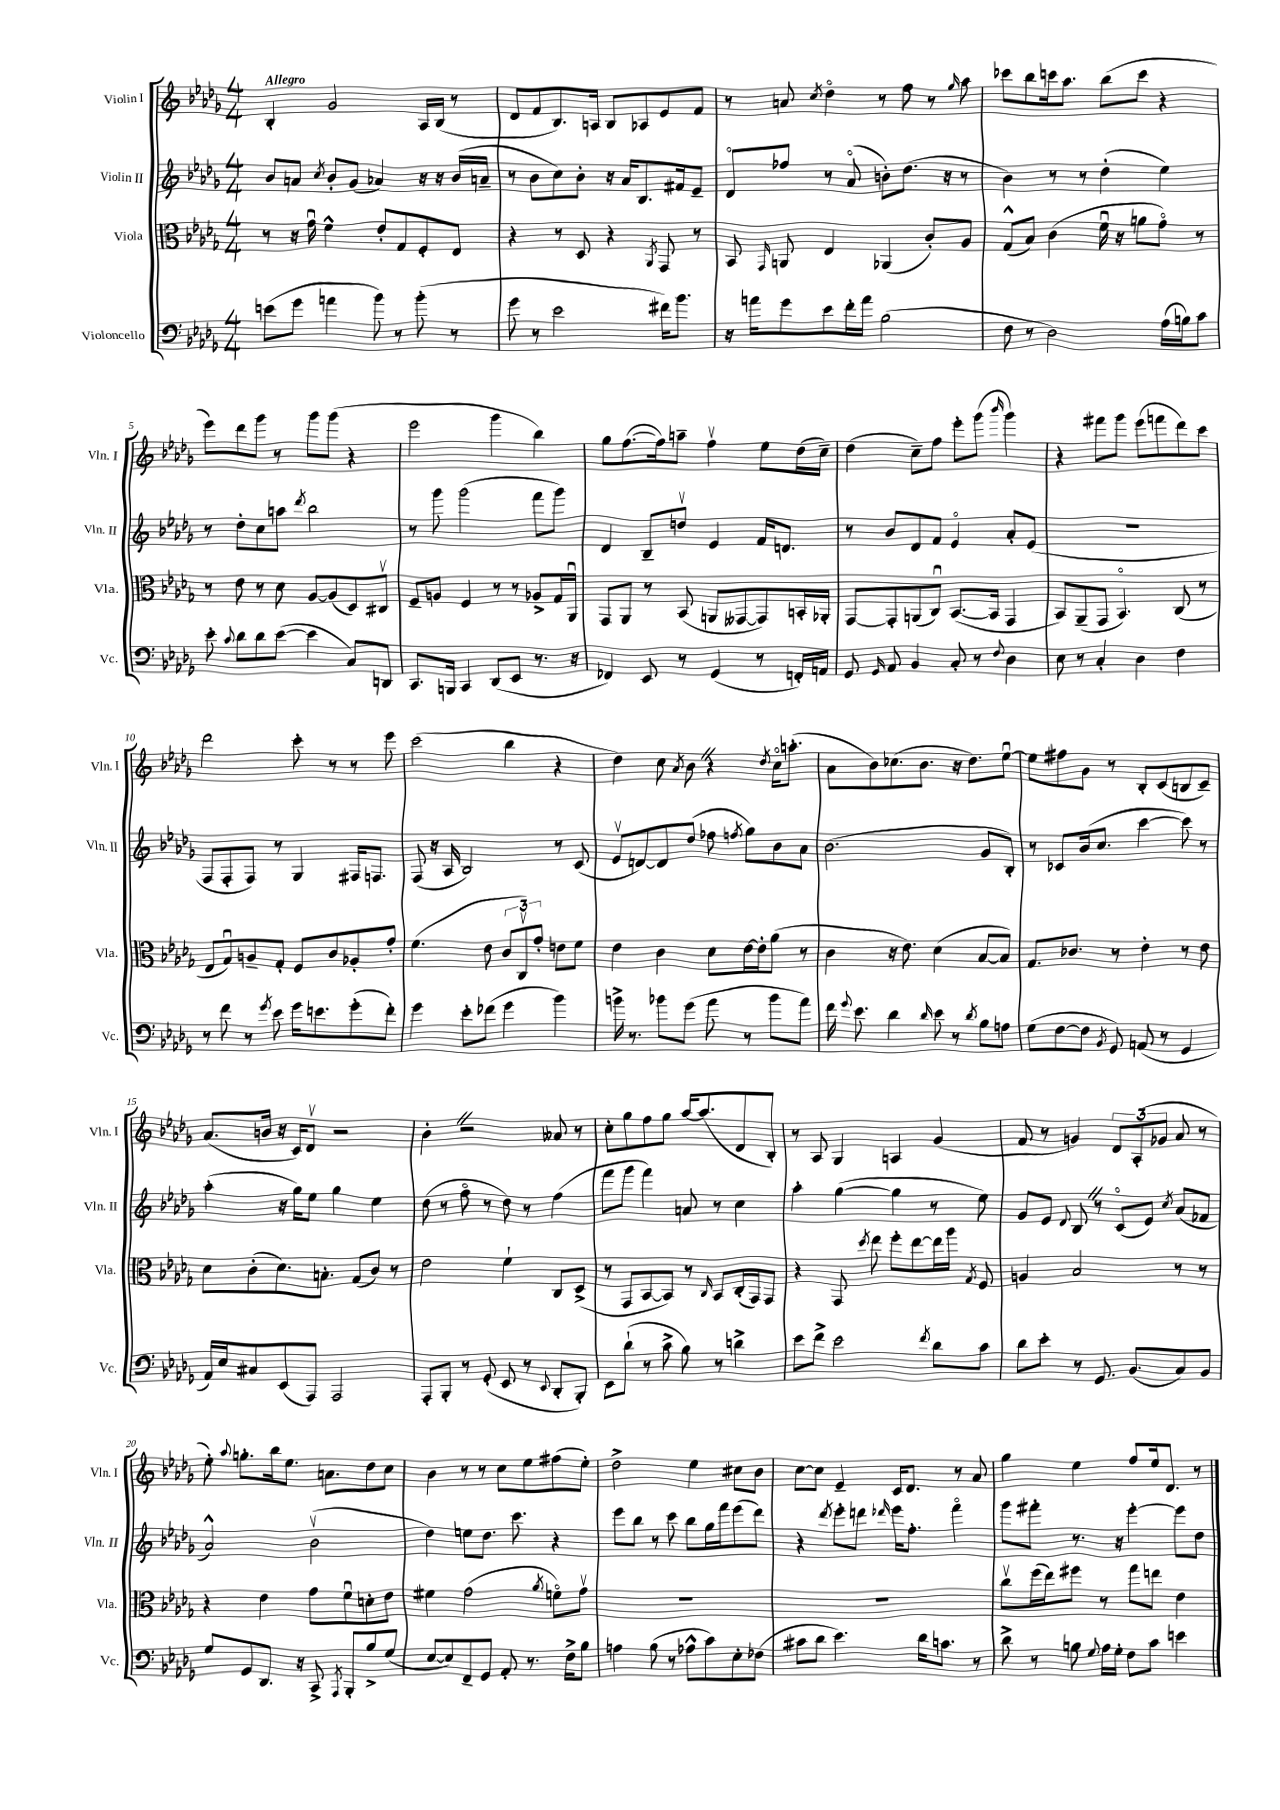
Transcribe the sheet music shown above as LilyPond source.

<<
\new StaffGroup <<
\new Staff = "s0" \with { instrumentName = "Violin I" shortInstrumentName = "Vln. I" } {
    \clef treble \key des \major \numericTimeSignature \time 4/4 \tempo "Allegro"
    \autoBeamOff bes4-. ges'2 aes16[ bes16]( r8 |
    des'8[ f'8 bes8.) a16] bes8[ aes8 ees'8 f'8] |
    r8 a'8 \acciaccatura { c''8 } des''4\flageolet r8 f''8 r8 \grace { ges''16 } aes''8 |
    ces'''8[ bes''8 c'''16 aes''8.] bes''8[( c'''8] r4 |
    ees'''8[) des'''8 ges'''8] r8 ges'''8[ ges'''8]( r4 |
    ees'''2 ges'''4 bes''4) |
    ges''8[ f''8.~( f''16) a''8]-- f''4\upbow ees''8[ des''16( c''16]--) |
    des''4( c''8[--) f''8] ees'''8[-. ges'''8]( \grace { bes'''16 } ges'''4) |
    r4 fis'''8[ ges'''8] ees'''8[( f'''8 des'''8) c'''8] |
    des'''2 c'''8-. r8 r8 ees'''8 |
    c'''2( bes''4 r4 |
    des''4) c''8 \acciaccatura { aes'8 } bes'8 \once \override BreathingSign.text = \markup { \musicglyph "scripts.caesura.straight" } \breathe r4 \acciaccatura { des''8 } c''16[\flageolet a''8.]-.( |
    aes'8[ bes'8) ces''8.( bes'8.] r16 des''8.[) ees''8]~\downbow |
    ees''8[ fis''8 ges'8] r8 bes8[-. c'8( b8 c'8]--) |
    aes'8.[( b'16] r16 c'16[) des'8]\upbow r2 |
    bes'4-. \once \override BreathingSign.text = \markup { \musicglyph "scripts.caesura.straight" } \breathe r2 aeses'8 r8 |
    c''8[-. ges''8 f''8 ges''8] aes''16[~ aes''8.( des'8 bes8]-.) |
    r8 aes8 ges4 a4 ges'4( |
    f'8 r8 g'4) \tuplet 3/2 { des'8[ aes8-.( ges'8] } aes'8 r8 |
    ees''8-.) \appoggiatura { aes''8 } g''8.[-. bes''16 ees''8.] a'8.[ des''8 c''8] |
    bes'4 r8 r8 c''8[ ees''8 fis''8( ees''8]-.) |
    des''2-> ees''4 cis''8[ bes'8] |
    c''8[~ c''8] ees'4-- c'16[ des'8.] r8 aes'8 |
    ges''4 ees''4 f''8[ ees''16 des'8.] r8 \bar "|." |
}
\new Staff = "s1" \with { instrumentName = "Violin II" shortInstrumentName = "Vln. II" } {
    \clef treble \key des \major \numericTimeSignature \time 4/4
    \autoBeamOff bes'8[ a'8] \acciaccatura { c''8 } bes'8[-. ges'8]( aes'4) r16 r16 bes'16[( a'16]-- |
    r8 bes'8[ c''8) bes'8]-. r16 aes'16[ bes8. fis'16 ees'8]-- |
    des'8[\flageolet fes''8] r8 aes'8\flageolet( b'8[-.) des''8.]( r16 r8 |
    bes'4) r8 r8 des''4-.( ees''4) |
    r8 des''8[-. c''8 a''8] \acciaccatura { des'''8 } bes''2 |
    r8 ges'''8 ges'''2( f'''8[ ges'''8]) |
    des'4 bes8[-- d''8]\upbow ees'4 f'16[ d'8.] |
    r8 bes'8[ des'8 f'8] ees'4\flageolet aes'8[-. ees'8]( |
    R1 |
    f8[ f8-. f8]) r8 ges4 fis16[ f8.] |
    f8( r16 aes16 bes2) r8 c'8( |
    ees'8[\upbow d'8~) d'8 des''8]( fes''8 \acciaccatura { f''8 } ges''8[) bes'8 aes'8] |
    bes'2.( ges'8[ bes8]-.) |
    r8 ces'8[ bes'16( c''8.] c'''4~ c'''8) r8 |
    aes''4-.( r16 ges''16[) ees''8] ges''4 ees''4 |
    des''8( r8 f''8\flageolet r8 des''8) r8 f''4( |
    f'''8[ ges'''8] f'''4) a'8 r8 c''4 |
    aes''4-. ges''4~( ges''4 r8 ees''8) |
    ges'8[ ees'8] \appoggiatura { des'8 } bes8 \once \override BreathingSign.text = \markup { \musicglyph "scripts.caesura.straight" } \breathe r8 c'8[\flageolet( ees'8]) \acciaccatura { c''8 } aes'8[( fes'8] |
    aes'2-^) bes'2\upbow( |
    des''4) e''8[ des''8.] c'''8. r4 |
    ees'''8[ bes''8] r8 c'''8 bes''8[ ges''16 f'''16 ees'''8( des'''8]) |
    r4 \acciaccatura { des'''8 } ees'''8[-. d'''8] \grace { des'''16 } ees'''16[ f''8.]-. f'''4\flageolet |
    ges'''8[ fis'''8]-. r8. r16 ees'''4~-. ees'''8[ des''8] \bar "|." |
}
\new Staff = "s2" \with { instrumentName = "Viola" shortInstrumentName = "Vla." } {
    \clef alto \key des \major \numericTimeSignature \time 4/4
    \autoBeamOff r8 r16 ges'16\downbow f'4-^ ees'8[-. ges8 f8-. ees8] |
    r4 r8 des8 r4 \acciaccatura { aes,8 } ges,8 r8 |
    bes,8 \grace { ges,16 } a,8 ees4 aes,4( c'8[-.) aes8] |
    ges8[-^( bes8]) c'4( f'16\downbow r16 a'8[ ges'8]\flageolet) r8 |
    r8 ees'8 r8 des'8 aes8[~ aes8( des8) cis8]\upbow |
    f8[-- a8] f4 r8 r8 aes8[-> ges16 aes,16]\downbow |
    ges,8[ aes,8] r8 bes,8( a,8[ geses,8~ geses,8) b,16-. aes,16]-. |
    ges,8[~ ges,8-. a,8( c8]\downbow) bes,8.[~( bes,16] ges,4 |
    bes,8[) aes,8--( ges,8] bes,4.\flageolet) c8( r8 |
    ees8[ ges8\downbow) a8-- ges8]-. f8[ c'8 aes8-. ges'8]-. |
    f'4.( ees'8 \tuplet 3/2 { c'8[ c8\upbow) ges'8]-. } e'8[ f'8] |
    ees'4 c'4 des'8[ ees'16~ ees'16-. aes'8]( r8 |
    c'4 r16 ees'8.) des'4( bes8[~ bes8]) |
    ges8.[ ces'8.] r8 ees'4-. r8 ees'8 |
    des'8[ c'8-.( des'8.) b8.]-. ges8[( c'8]) r8 |
    ees'2 f'4-! c8[ des8]->( |
    r8 ges,8[ bes,8~ bes,8]) r8 \grace { c16 } bes,8[ c16-.( ges,16) ges,8] |
    r4 ges,8 \acciaccatura { des''8 } ees''8 f''8[-. ees''8~ ees''16 aes''16] \acciaccatura { ges8 } f8 |
    a4 bes2 r8 r8 |
    r4 ees'4 ges'8[ f'8\downbow d'8-. ees'8] |
    fis'4 ges'2( \acciaccatura { aes'8 } f'8[\flageolet) ges'8]\upbow |
    R1 |
    R1 |
    c''8[\upbow f''16( ees''16) fis''8] r8 ges''8[ e''8] ees'4 \bar "|." |
}
\new Staff = "s3" \with { instrumentName = "Violoncello" shortInstrumentName = "Vc." } {
    \clef bass \key des \major \numericTimeSignature \time 4/4
    \autoBeamOff e'8[( ges'8] a'4 bes'8) r8 bes'8-.( r8 |
    ges'8 r8 ees'2 fis'16[) bes'8.] |
    r16 a'16[ ges'8 ees'8 f'16-. a'16] bes2( |
    f8 r8 des2) aes16[( b16) c'8] |
    ees'8-. \appoggiatura { c'8 } des'8[ des'8 ees'8]~( ees'4 c8[) d,8] |
    c,8.[ b,,16] c,4 des,8[( ees,8] r8. r16 |
    fes,4) ees,8 r8 ges,4( r8 f,16[-.) a,16] |
    ges,8 \grace { ges,16 } aes,8 bes,4 c8-. r8 \appoggiatura { f8 } des4 |
    ees8 r8 c4-. des4 f4 |
    r8 f'8 r8 \acciaccatura { ges'8 } ees'8 ges'16[ e'8. ges'8-.( f'8]-.) |
    ges'4 ees'8[-. fes'8]( ges'4 bes'4) |
    b'16-> r8. bes'8[ ges'8]( aes'8 r8 bes'8[ aes'8]) |
    f'16 \appoggiatura { ges'8 } ees'8. des'4 \grace { des'16 } ees'8 r8 \acciaccatura { des'8 } bes8[ a8] |
    ges8[( f8~ f8] \acciaccatura { bes,8 } ges,8) a,8( r8 ges,4 |
    aes,16[) ees16 cis8 ees,8( aes,,8]) aes,,2 |
    aes,,8[-. bes,,8]-. r8 ges,8-.( ees,8 r8 \appoggiatura { ees,8 } des,8[-. bes,,8]-.) |
    ees,8[ des'8]-!( r8 c'8-> bes8) r8 d'4-> |
    ees'8[ f'8]-> ees'2 \acciaccatura { f'8 } des'8[ c'8] |
    des'8[ ees'8]-. r8 ges,8. bes,8.[( c8) bes,8] |
    ges8[ ges,8 des,8.] r16 c,8-> \acciaccatura { aes,,8 } bes,,8[-. bes8-> ges8]( |
    ees8[~ ees8) f,8-- ges,8] aes,8-. r8. f16[-> bes8] |
    a4 bes8( r8 aes8[-^ c'8) ees8-. fes8]( |
    cis'8[ des'8] ees'4.) des'16[ c'8.] r8 |
    des'8-> r8 b8 \appoggiatura { ges8 } aes16[ ges16]-. f8[ c'8] e'4 \bar "|." |
}
>>
>>
